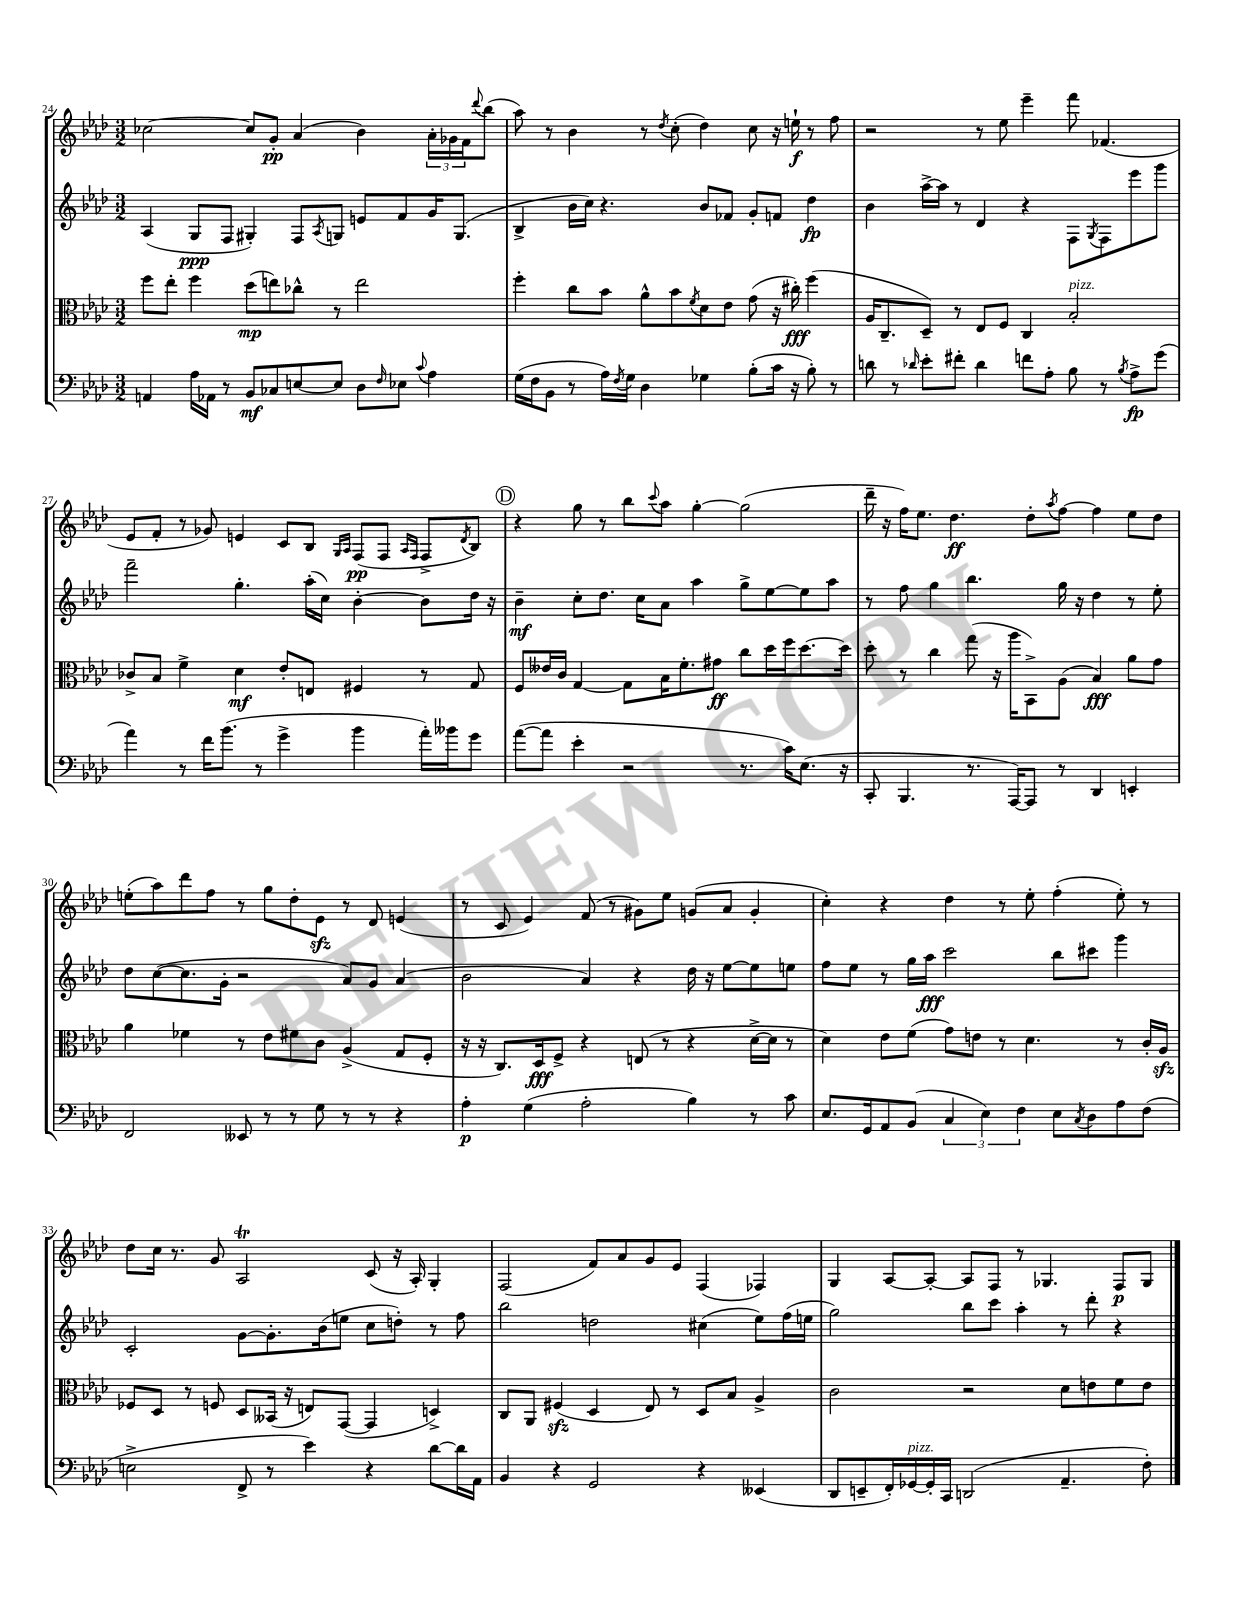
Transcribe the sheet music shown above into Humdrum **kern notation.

**kern	**kern	**kern	**kern
*staff4	*staff3	*staff2	*staff1
*clefF4	*clefC3	*clefG2	*clefG2
*k[b-e-a-d-]	*k[b-e-a-d-]	*k[b-e-a-d-]	*k[b-e-a-d-]
*M3/2	*M3/2	*M3/2	*M3/2
4AA/	8ff\L	(4A-/	[2cc-\
.	8ee-'\J	.	.
16A-\LL	4ff\	8G/L	.
16AA-\JJ	.	.	.
8r	.	8F/J	.
8BB-/L	(8dd-\L	4G#'/)	8cc-/]L
8C-/	8ee\)	.	8g'/J
[8E/	8cc-^^\J	8F/L	(4a-/
.	.	8qA-/	.
8E/]J	8r	8G/J	.
8D-\L	2ee\	8e/L	4b-\)
16qqF/	.	.	.
8E-\J	.	8f/	.
8qqc/	.	.	.
4A-\	.	16g/K	24a-'\LL
.	.	.	24g-\
.	.	(8.G/J	.
.	.	.	24f\J
.	.	.	8qqddd-/
.	.	.	(8bb-\J
=	=	=	=
(16G\LL	4ff'\	4B-^/	8aa-\)
16F\J	.	.	.
8BB-\J	.	.	8r
8r	8cc\L	16b-\LL	4b-\
.	.	16cc\JJ)	.
16A-\LL)	8b-\J	4.r	.
8qF/	.	.	.
16G\JJ	.	.	.
4D-\	8a-^^\L	.	8r
.	.	.	8qdd-/
.	8b-\	.	(8cc'\
.	8qf/	.	.
4G-\	8d-\	8b-/L	4dd-\)
.	8e-\J	8f-/J	.
(8B-'\L	(8g\	8g'/L	8cc\
16c\Jk	16r	8f/J	16r
16r	16cc#'\)	.	16ee`\
8B-'\)	(4ff\	4dd-\	8r
8r	.	.	8ff\
=	=	=	=
8d\	16A-/LK	4b-\	2r
.	8.C~/	.	.
8r	.	.	.
16qqd-/	.	.	.
8e-'\L	8D-~/J)	[16aa-^\LL	.
.	.	16aa-\]JJ	.
8f#'\J	8r	8r	.
4d-\	8E-/L	4d-/	8r
.	8F/J	.	8ee-\
8f\L	4C/	4r	4eee-~\
8A-'\J	.	.	.
8B-\	2B-'/	8F\L	8fff\
.	.	8qG/	.
8r	.	8F\	(4.f-/
8qB-/	.	.	.
8A-^\L	.	8eee-\	.
(8g\J	.	8ggg\J	.
=	=	=	=
4a-\)	8c-^/L	2fff~\	8e-/L
.	8B-/J	.	8f'/J
8r	4f^\	.	8r
16f\LK	.	.	8g-/)
(8.b-\J	.	.	.
.	4d-\	4.gg'\	4e/
8r	.	.	.
4g^\	8e-'/L	.	8c/L
.	8E/J	(16aa-'\LL	8B-/J
.	.	16cc\JJ)	.
.	.	.	16qqG/LL
.	.	.	16qqA-/JJ
4b-\	4F#/	[4b-'\	(8F/L
.	.	.	8F/J
.	.	.	16qqA-/LL
.	.	.	16qqF/JJ
16a-'\LL)	8r	8b-\]L	8F^/L
16b--\J	.	.	.
.	.	.	8qd-/
8g\J	8G/	16dd-\Jk	8B-/J)
.	.	16r	.
=	=	=	=
([8a-\L	8F/L	4b-~\	4r
8a-\]J	16e--/L	.	.
.	16c/JJ	.	.
4e-'\	[4G/	8cc'\L	8gg\
.	.	8.dd-\J	8r
2r	8G\]L	.	8bb-\L
.	.	16cc\LK	.
.	.	.	8qqccc/
.	16B-\K	8a-\J	8aa-\J
.	8.f'\	.	.
.	.	4aa-\	[4gg'\
.	8g#\J	.	.
8.r	8cc\L	8gg^\L	(2gg\]
.	16dd-\L	[8ee-\	.
16c\LK)	16ff\J	.	.
(8.E-\J	[8.dd-\	8ee-\]	.
.	.	8aa-\J	.
16r	16dd-\]Jk	.	.
=	=	=	=
8CC'/	8dd-'\	8r	16ddd-~\
.	.	.	16r
4.BBB-/	8r	8ff\	16ff\LK)
.	.	.	8.ee-\J
.	4cc\	4gg\	.
.	.	.	4.dd-\
8.r	(8gg\	4.bb-\	.
.	16r	.	.
[16AAA-/LK)	16aa-\LK	.	.
8AAA-/]J	8BB-^\)	.	8dd-'\L
.	.	.	8qaa-/
8r	(8A-\J	16gg\	[8ff\J
.	.	16r	.
4DD-/	4B-/)	4dd-\	4ff\]
4EE'/	8a-\L	8r	8ee-\L
.	8g\J	8ee-'\	8dd-\J
=	=	=	=
2FF/	4a-\	8dd-\L	(8ee'\L
.	.	([8cc\	8aa-\)
.	4f-\	8.cc\]	8ddd-\
.	.	.	8ff\J
.	.	16g'\Jk	.
8EE--/	8r	2r	8r
8r	8e-\L	.	8gg\L
8r	8f#\	.	8dd-'\
8G\	8c\J	.	8e-\J
8r	(4A-^/	8a-/L)	8r
8r	.	8g/J	8d-/
4r	8G/L	(4a-/	(4e/
.	8F'/J	.	.
=	=	=	=
4A-'\	16r	2b-\	8r
.	16r	.	.
.	8.C/L)	.	8c/
(4G\	.	.	4e-/)
.	16D-/k	.	.
.	8F^/J	.	.
2A-'\	4r	4a-/)	(8f/
.	.	.	8r
.	(8E/	4r	8g#\L)
.	8r	.	8ee-\J
4B-\)	4r	16dd-\	(8g/L
.	.	16r	.
.	.	[8ee-\L	8a-/J
8r	[16d-^\LL	8ee-\]	4g'/
.	16d-\]JJ	.	.
8c\	8r	8ee\J	.
=	=	=	=
8.E-/L	4d-\)	8ff\L	4cc'\)
.	.	8ee-\J	.
16GG/k	.	.	.
8AA-/	8e-\L	8r	4r
(8BB-/J	(8f\J	16gg\LL	.
.	.	16aa-\JJ	.
6C/	8g\L)	2ccc\	4dd-\
.	8e\J	.	.
6E-\)	.	.	.
.	8r	.	8r
6F\	.	.	.
.	4.d-\	.	8ee-'\
8E-\L	.	8bb-\L	(4ff'\
8qC/	.	.	.
8D-\	.	8ccc#\J	.
8A-\	8r	4ggg\	8ee-'\)
(8F\J	16c'/LL	.	8r
.	16A-/JJ	.	.
=	=	=	=
2E^\	8F-/L	2c'/	8dd-\L
.	8D-/J	.	16cc\Jk
.	.	.	8.r
.	8r	.	.
.	8F/	.	8g/
8FF^/	8D-/L	[8g\L	2A-/
8r	(16BB--/Jk	8.g'\]	.
.	16r	.	.
4e-\)	8E/L)	.	.
.	.	(16b-\k	.
.	([8GG/J	8ee\J	.
4r	4GG/]	8cc\L	(8c/
.	.	8dd'\J)	16r
.	.	.	16A-'/)
[8d-\L	4D^/)	8r	4G'/
16d-\]L	.	8ff\	.
16AA-\JJ	.	.	.
=	=	=	=
4BB-/	8C/L	2bb-\	(2F/
.	8AA-/J	.	.
4r	(4F#/	.	.
2GG/	4D-/	2dd\	8f/L)
.	.	.	8a-/
.	8E-/)	.	8g/
.	8r	.	8e-/J
4r	8D-/L	(4cc#\	(4F/
.	8B-/J	.	.
(4EE--/	4A-^/	8ee-\L)	4F-/)
.	.	(16ff\L	.
.	.	16ee\JJ	.
=	=	=	=
8DD-/L	2c\	2gg\)	4G/
8EE~/	.	.	.
16FF'/L)	.	.	[8A-/L
[16GG-/	.	.	.
16GG-'/]	.	.	8A-'/_J
16CC/JJ	.	.	.
(2DD/	2r	8bb-\L	8A-/]L
.	.	8ccc\J	8F/J
.	.	4aa-'\	8r
.	.	.	4.G-/
4.AA-~/	8d-\L	8r	.
.	8e\	8ddd-'\	.
.	8f\	4r	8F/L
8F'\)	8e\J	.	8G-/J
==	==	==	==
*-	*-	*-	*-
